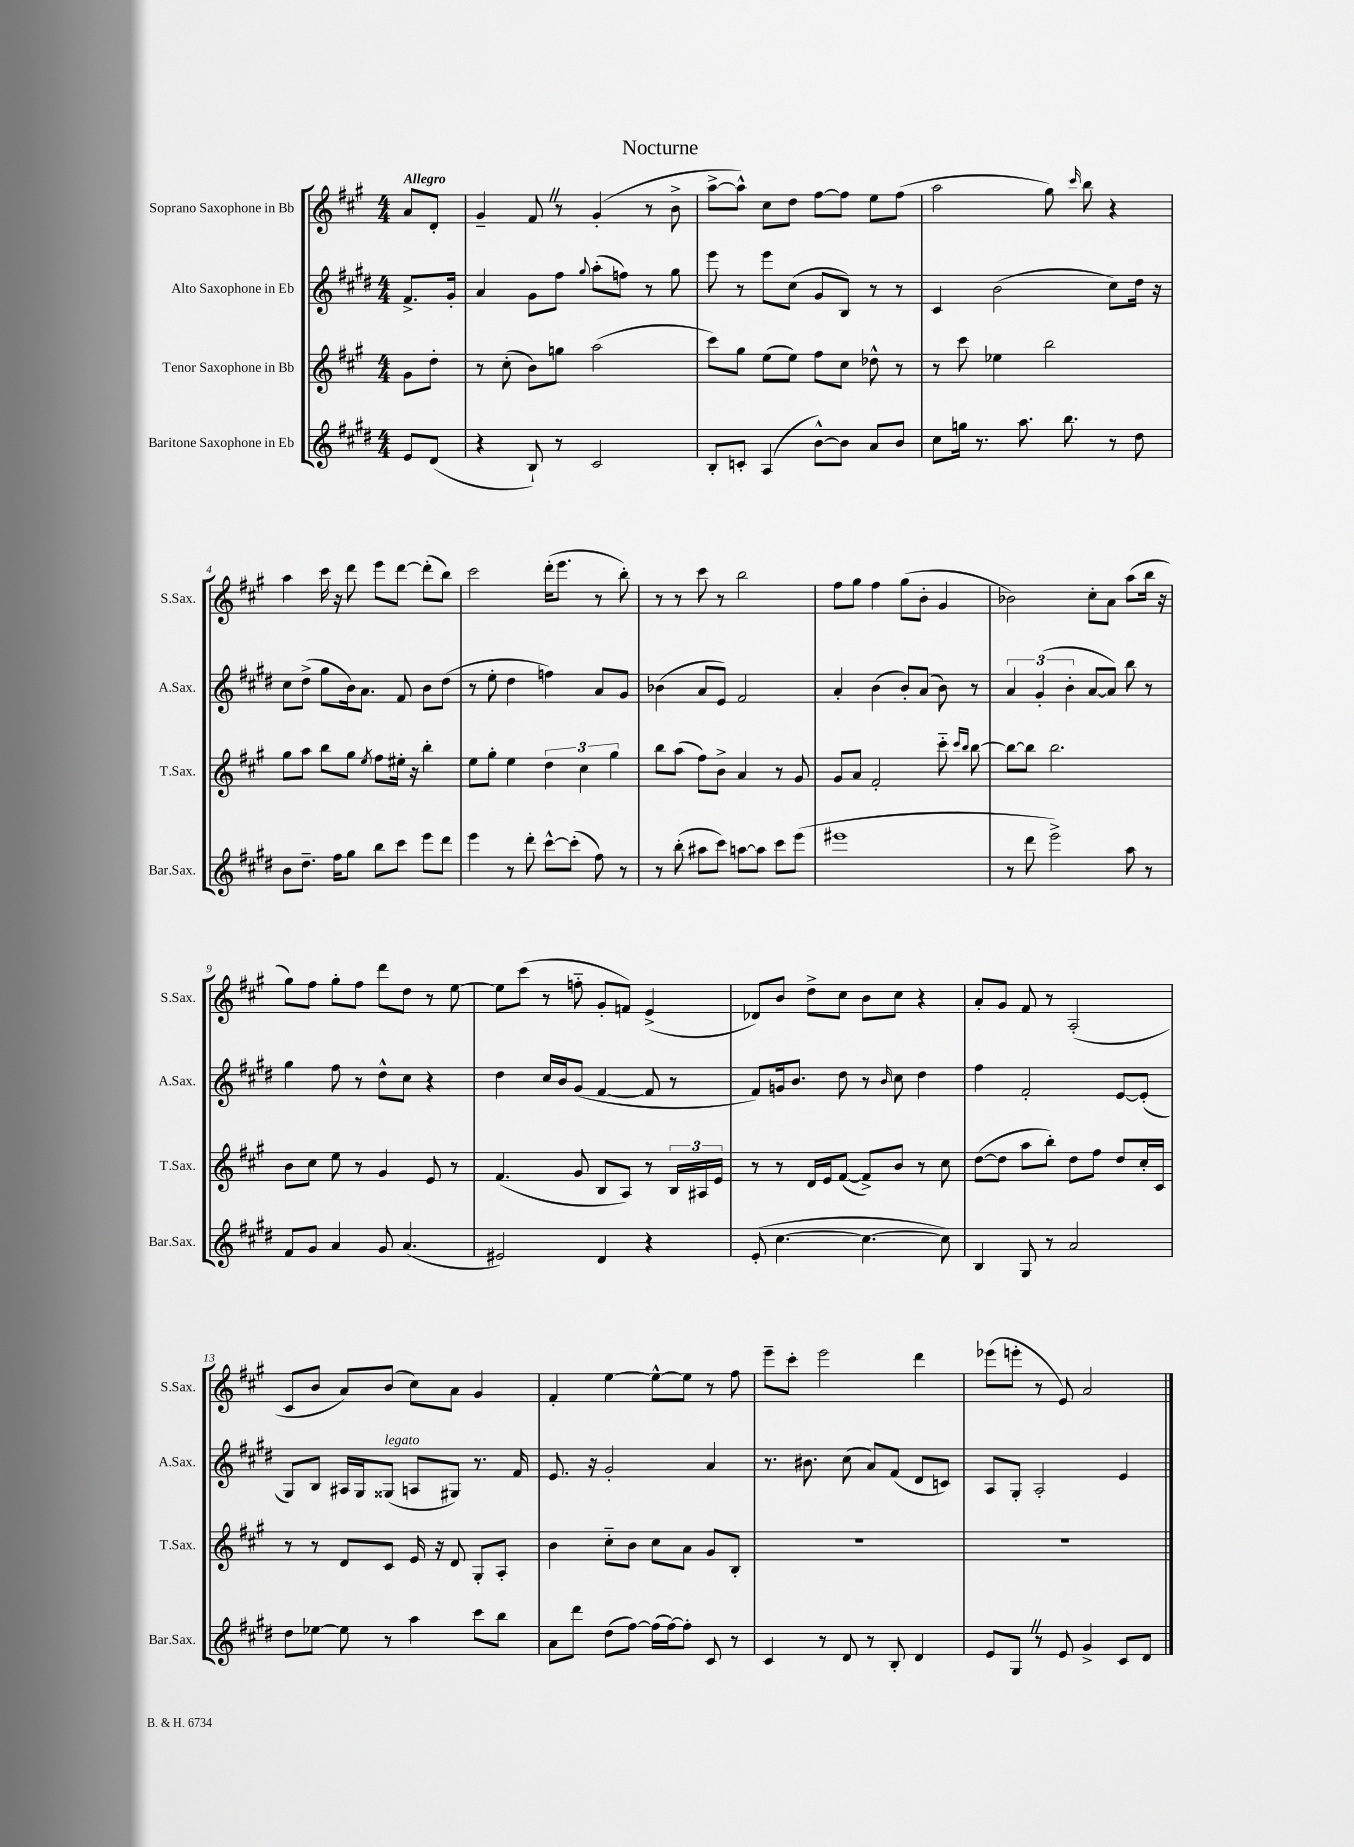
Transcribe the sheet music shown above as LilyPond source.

\header { title = "Nocturne" }
<<
\new StaffGroup <<
\new Staff = "s0" \with { instrumentName = "Soprano Saxophone in Bb" shortInstrumentName = "S.Sax." } {
    \clef treble \key a \major \numericTimeSignature \time 4/4 \partial 4 \tempo "Allegro"
    \autoBeamOff a'8[ d'8]-. |
    gis'4-- fis'8 \once \override BreathingSign.text = \markup { \musicglyph "scripts.caesura.straight" } \breathe r8 gis'4-.( r8 b'8-> |
    a''8[~-> a''8]-^) cis''8[ d''8] fis''8[~ fis''8] e''8[ fis''8]( |
    a''2 gis''8) \grace { cis'''16 } b''8 r4 |
    a''4 cis'''16 r16 d'''8 e'''8[ d'''8]~ d'''8[-.( b''8]) |
    cis'''2 d'''16[-.( e'''8.] r8 b''8-.) |
    r8 r8 cis'''8 r8 b''2 |
    fis''8[ gis''8] fis''4 gis''8[( b'8]-. gis'4 |
    bes'2) cis''8[-. a'8] a''8[( b''16] r16 |
    gis''8[) fis''8] gis''8[-. fis''8] d'''8[ d''8] r8 e''8~ |
    e''8[ cis'''8]( r8 f''8-_ gis'8[-. f'8]) e'4->( |
    des'8[) b'8] d''8[-> cis''8] b'8[ cis''8] r4 |
    a'8[-. gis'8] fis'8 r8 a2-.( |
    cis'8[ b'8] a'8[) b'8]( cis''8[) a'8] gis'4 |
    fis'4-. e''4~ e''8[~-^ e''8] r8 fis''8 |
    e'''8[-- cis'''8]-. e'''2 d'''4 |
    ees'''8[( e'''8]-. r8 e'8) a'2 \bar "|." |
}
\new Staff = "s1" \with { instrumentName = "Alto Saxophone in Eb" shortInstrumentName = "A.Sax." } {
    \clef treble \key e \major \numericTimeSignature \time 4/4 \partial 4
    \autoBeamOff fis'8.[-> gis'16]-. |
    a'4 gis'8[ fis''8] \appoggiatura { gis''8 } a''8[-.( f''8]) r8 gis''8 |
    e'''8 r8 e'''8[ cis''8]( gis'8[ b8]) r8 r8 |
    cis'4 b'2( cis''8[) dis''16] r16 |
    cis''8[ dis''8]->( gis''8[ b'16) a'8.] fis'8 b'8[ dis''8]( |
    r8 e''8-. dis''4 f''4) a'8[ gis'8] |
    bes'4( a'8[ e'8]) fis'2 |
    a'4-. b'4( b'8[-.) a'8]( b'8) r8 |
    \tuplet 3/2 { a'4 gis'4-.( b'4-. } a'8[~ a'8]) b''8 r8 |
    gis''4 fis''8 r8 dis''8[-^ cis''8] r4 |
    dis''4 cis''16[ b'16 gis'8]( fis'4~ fis'8 r8 |
    fis'8[) g'16 b'8.] dis''8 r8 \grace { b'16 } cis''8 dis''4 |
    fis''4 fis'2-. e'8[~ e'8]-.( |
    gis8[) b8] ais16[ gis16 gisis8]^\markup { \italic "legato" }( a8[ gis8]) r8. fis'16 |
    e'8. r16 gis'2-. a'4 |
    r8. bis'8. cis''8( a'8[) fis'8]( dis'8[ c'8]) |
    a8[ gis8]-. a2-. e'4 \bar "|." |
}
\new Staff = "s2" \with { instrumentName = "Tenor Saxophone in Bb" shortInstrumentName = "T.Sax." } {
    \clef treble \key a \major \numericTimeSignature \time 4/4 \partial 4
    \autoBeamOff gis'8[ d''8]-. |
    r8 cis''8-.( b'8[) g''8] a''2( |
    cis'''8[) gis''8] e''8[( e''8]) fis''8[ cis''8] des''8-^ r8 |
    r8 cis'''8 ees''4 b''2 |
    gis''8[ a''8] b''8[ gis''8] \acciaccatura { e''8 } fis''8[ eis''16]-. r16 b''4-. |
    e''8[ gis''8]-. e''4 \tuplet 3/2 { d''4 cis''4 gis''4 } |
    b''8[ a''8]( fis''8[) b'8]-> a'4 r8 gis'8 |
    gis'8[ a'8] fis'2-. cis'''8-_ \grace { cis'''16[ b''16] } b''8~ |
    b''8[~ b''8] b''2. |
    b'8[ cis''8] e''8 r8 gis'4 e'8 r8 |
    fis'4.( gis'8 b8[ a8]) r8 \tuplet 3/2 { b16[ ais16 e'16] } |
    r8 r8 d'16[ e'16 fis'8]~( fis'8[->) b'8] r8 cis''8 |
    d''8[~( d''8] a''8[ b''8]-.) d''8[ fis''8] d''8[ cis''16-. cis'16] |
    r8 r8 d'8[ cis'8] e'16 r16 d'8 gis8[-. a8]-. |
    b'4 cis''8[-_ b'8] cis''8[ a'8] gis'8[ b8]-. |
    R1 |
    R1 \bar "|." |
}
\new Staff = "s3" \with { instrumentName = "Baritone Saxophone in Eb" shortInstrumentName = "Bar.Sax." } {
    \clef treble \key e \major \numericTimeSignature \time 4/4 \partial 4
    \autoBeamOff e'8[ dis'8]( |
    r4 b8-!) r8 cis'2 |
    b8[-. c'8]-. a4( b'8[~-^) b'8] a'8[ b'8] |
    cis''8[ g''16] r8. a''8. b''8. r8 dis''8 |
    b'8[ dis''8.]-- fis''16[ gis''8] b''8[ cis'''8] e'''8[ dis'''8] |
    e'''4 r8 dis'''8-. cis'''8[~-^ cis'''8]-.( fis''8) r8 |
    r8 b''8-.( ais''8[ cis'''8]) a''8[~ a''8] cis'''8[ e'''8]( |
    eis'''1 |
    r8 dis'''8 e'''2->) a''8 r8 |
    fis'8[ gis'8] a'4 gis'8 a'4.( |
    eis'2) dis'4 r4 |
    e'8-.( cis''4.~ cis''4.~ cis''8) |
    b4 gis8 r8 a'2 |
    dis''8[ ees''8]~ ees''8 r8 a''4 cis'''8[ b''8] |
    a'8[ dis'''8] dis''8[( fis''8]~) fis''16[( fis''16~) fis''8]-. cis'8 r8 |
    cis'4 r8 dis'8 r8 b8-. dis'4 |
    e'8[ gis8] \once \override BreathingSign.text = \markup { \musicglyph "scripts.caesura.straight" } \breathe r8 e'8 gis'4-> cis'8[ dis'8] \bar "|." |
}
>>
>>
